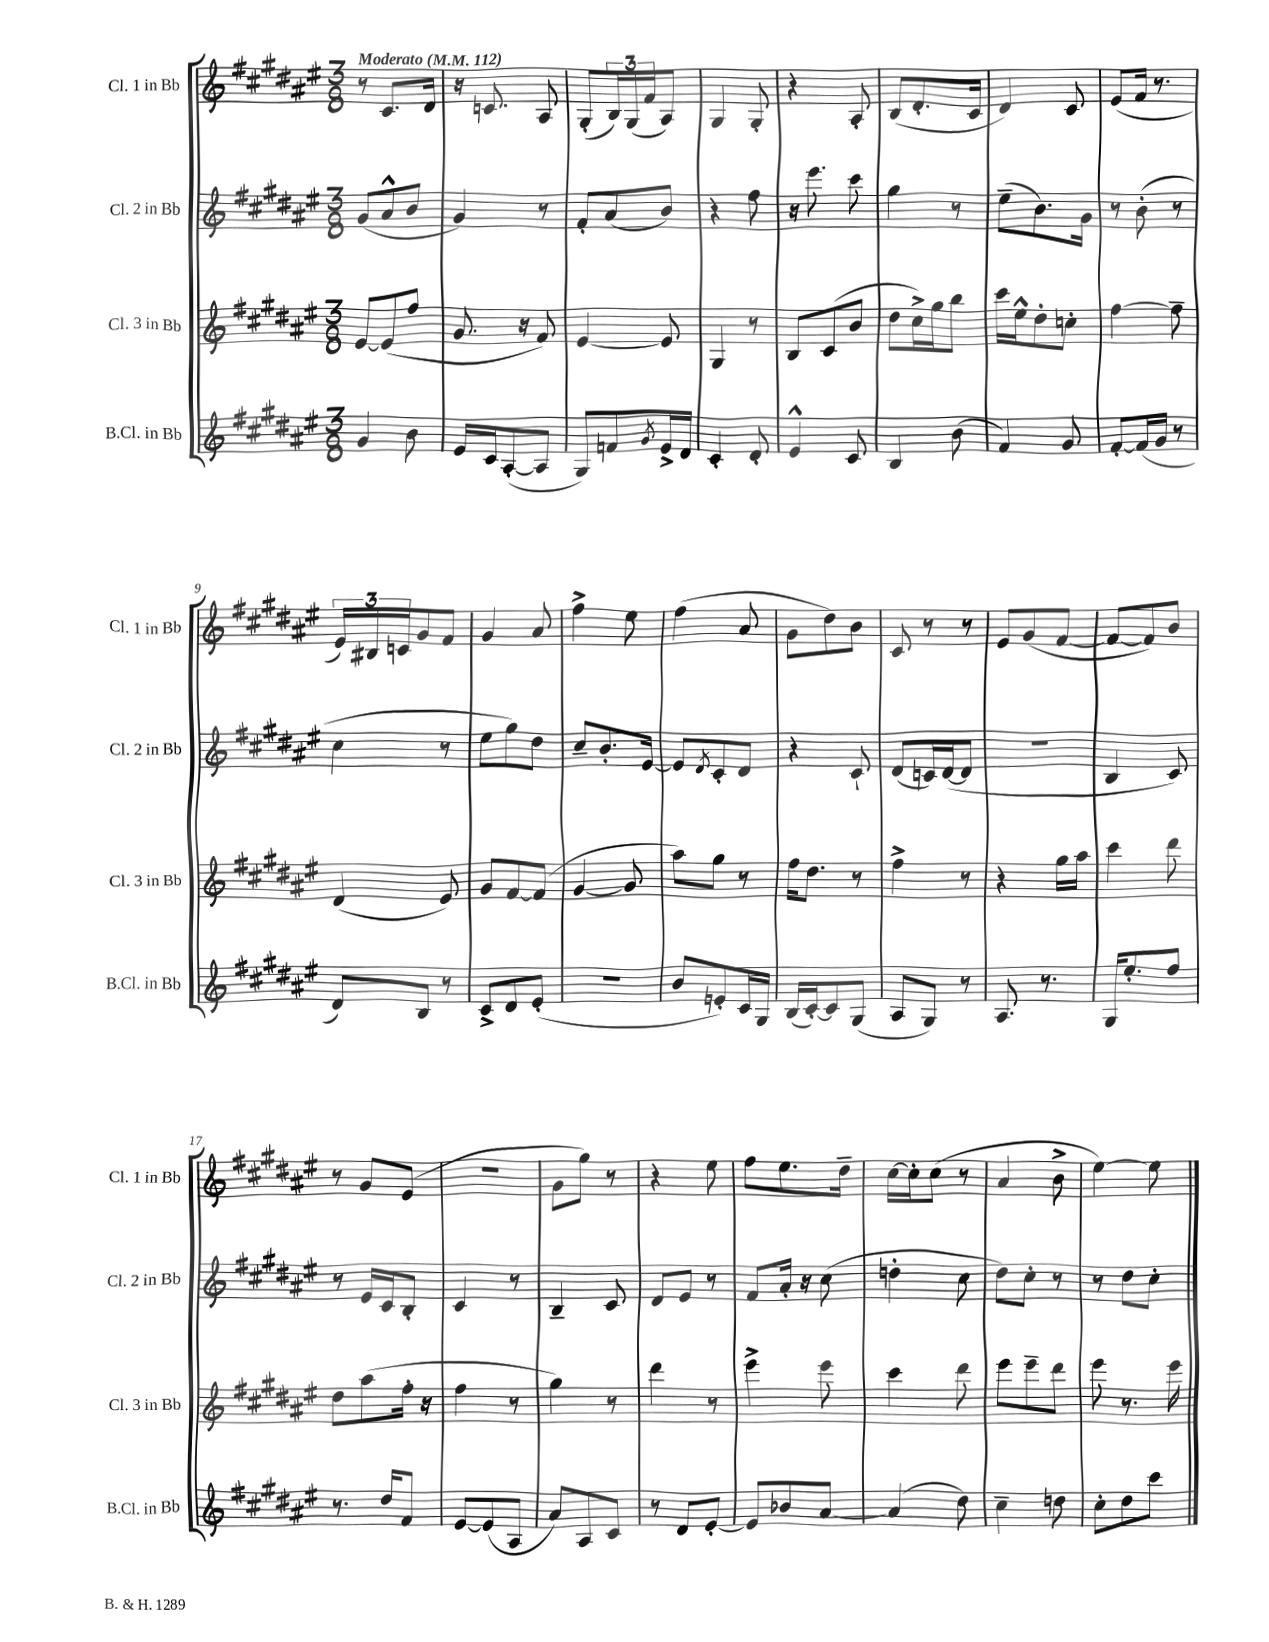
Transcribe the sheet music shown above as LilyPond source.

<<
\new StaffGroup <<
\new Staff = "s0" \with { instrumentName = "Cl. 1 in Bb" shortInstrumentName = "Cl. 1 in Bb" } {
    \clef treble \key fis \major \numericTimeSignature \time 3/8 \tempo "Moderato" 4 = 112
    r8 cis'8. dis'16 |
    r16 c'8. ais8 |
    gis8-.( \tuplet 3/2 { b16) gis16( fis'16 } ais8) |
    gis4 gis8-. |
    r4 ais8-. |
    b8( dis'8.-. cis'16 |
    dis'4) cis'8 |
    eis'8( fis'16 r8. |
    \tuplet 3/2 { eis'16) bis16 c'16 } gis'8 fis'8 |
    gis'4 ais'8 |
    fis''4-> eis''8 |
    fis''4( ais'8 |
    gis'8 dis''8) b'8 |
    cis'8 r8 r8 |
    eis'8 gis'8( fis'8~ |
    fis'8~ fis'8) b'8 |
    r8 gis'8 eis'8( |
    R4. |
    gis'8 gis''8) r8 |
    r4 eis''8 |
    fis''8 eis''8. dis''16-- |
    cis''16~ cis''16-. cis''8( r8 |
    ais'4 b'8-> |
    eis''4~) eis''8 \bar "|." |
}
\new Staff = "s1" \with { instrumentName = "Cl. 2 in Bb" shortInstrumentName = "Cl. 2 in Bb" } {
    \clef treble \key fis \major \numericTimeSignature \time 3/8
    gis'8( ais'8-^ b'8 |
    gis'4) r8 |
    fis'8-. ais'8( b'8) |
    r4 fis''8 |
    r16 eis'''8. cis'''8 |
    gis''4 r8 |
    eis''8--( b'8.) gis'16 |
    r8 b'8-.( r8 |
    cis''4 r8 |
    eis''8 gis''8) dis''8 |
    cis''8-- b'8.-. eis'16~ |
    eis'8 \acciaccatura { dis'8 } cis'8-. dis'8 |
    r4 cis'8-! |
    dis'8( c'16) dis'16~( dis'8 |
    R4. |
    b4 cis'8) |
    r8 eis'16 cis'16 b8-. |
    cis'4 r8 |
    b4-- cis'8 |
    dis'8 eis'8 r8 |
    fis'8 ais'16-. r16 cis''8( |
    d''4-. cis''8 |
    dis''8) cis''8-. r8 |
    r8 dis''8 cis''8-. \bar "|." |
}
\new Staff = "s2" \with { instrumentName = "Cl. 3 in Bb" shortInstrumentName = "Cl. 3 in Bb" } {
    \clef treble \key fis \major \numericTimeSignature \time 3/8
    eis'8~ eis'8( fis''8 |
    gis'8. r16 fis'8) |
    eis'4~ eis'8 |
    gis4 r8 |
    b8 cis'8( b'8 |
    dis''8 cis''16->) gis''16 b''8 |
    cis'''16 eis''16-^ dis''8-. c''8-. |
    fis''4~ fis''8-- |
    dis'4( eis'8) |
    gis'8 fis'8~ fis'8( |
    gis'4~ gis'8 |
    ais''8) gis''8 r8 |
    fis''16 dis''8. r8 |
    fis''4-> r8 |
    r4 gis''16 ais''16 |
    cis'''4 dis'''8 |
    dis''8 ais''8( fis''16-. r16 |
    fis''4 r8 |
    gis''4) r8 |
    dis'''4 r8 |
    eis'''4-> eis'''8 |
    cis'''4 dis'''8 |
    eis'''8 eis'''8-- dis'''8 |
    eis'''8 r8. eis'''16 \bar "|." |
}
\new Staff = "s3" \with { instrumentName = "B.Cl. in Bb" shortInstrumentName = "B.Cl. in Bb" } {
    \clef treble \key fis \major \numericTimeSignature \time 3/8
    gis'4 b'8 |
    eis'16 cis'16 ais8~-.( ais8 |
    gis8) f'8 \acciaccatura { gis'8 } eis'16-> dis'16 |
    cis'4-. dis'8-. |
    eis'4-^ cis'8 |
    b4 b'8( |
    fis'4) gis'8 |
    fis'8~-. fis'16( gis'16 r8 |
    dis'8) b8 r8 |
    cis'8-> dis'8 eis'8-.( |
    R4. |
    b'8 e'8-.) cis'16 gis16 |
    b16( cis'16~-.) cis'8 gis8( |
    ais8 gis8) r8 |
    ais8. r8. |
    gis16 eis''8.-. fis''8 |
    r8. dis''16 fis'8 |
    eis'8~ eis'8( ais8 |
    ais'8) ais8 cis'8 |
    r8 dis'8 eis'8~-. |
    eis'8 bes'8 ais'8~ |
    ais'4( dis''8) |
    cis''4-- d''8 |
    cis''8-. dis''8 cis'''8 \bar "|." |
}
>>
>>
